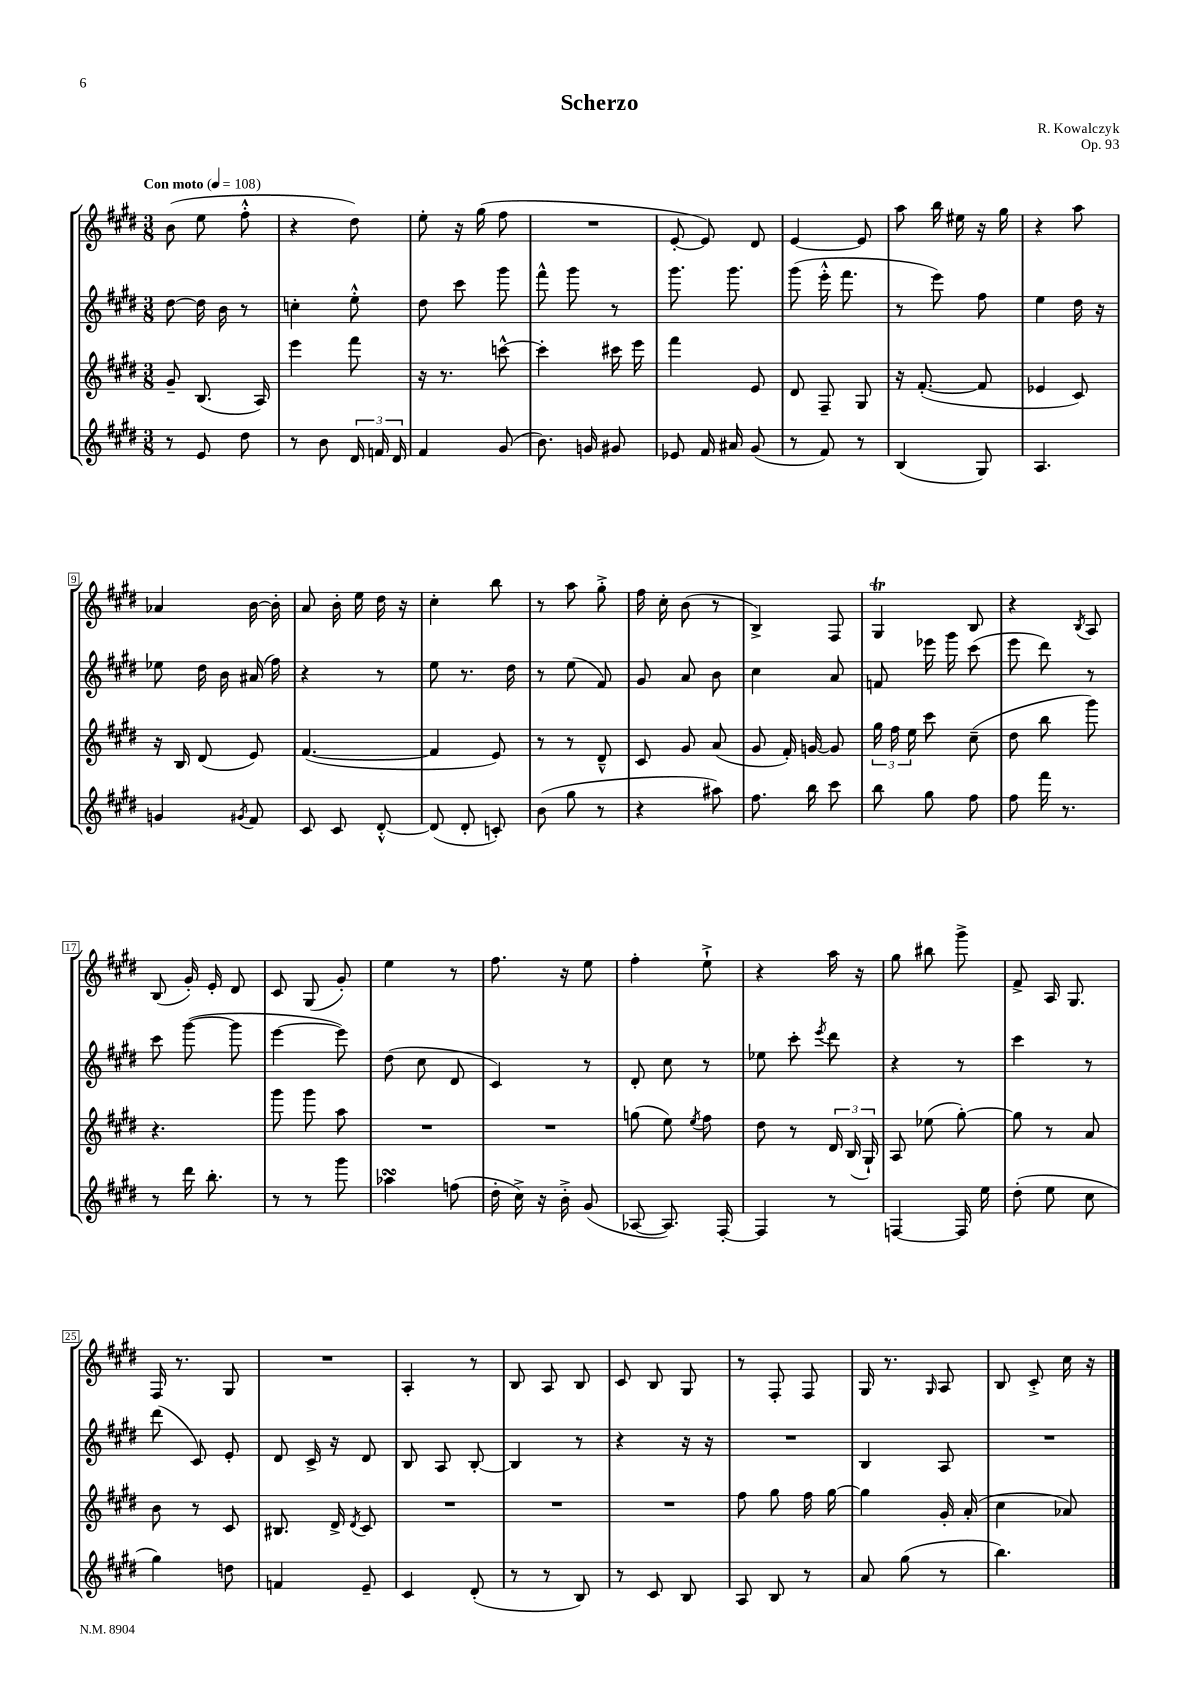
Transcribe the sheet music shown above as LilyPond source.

\header { title = "Scherzo" composer = "R. Kowalczyk" opus = "Op. 93" }
<<
\new StaffGroup <<
\new Staff = "s0" {
    \clef treble \key e \major \numericTimeSignature \time 3/8 \tempo "Con moto" 4 = 108
    \autoBeamOff b'8( e''8 fis''8-.-^ |
    r4 dis''8) |
    e''8-. r16 gis''16( fis''8 |
    R4. |
    e'8~-. e'8) dis'8 |
    e'4~ e'8 |
    a''8 b''16 eis''16 r16 gis''16 |
    r4 a''8 |
    aes'4 b'16~ b'16-. |
    a'8 b'16-. e''16 dis''16 r16 |
    cis''4-. b''8 |
    r8 a''8 gis''8-.-> |
    fis''16 cis''16-. b'8( r8 |
    b4->) fis8 |
    gis4\trill b8 |
    r4 \acciaccatura { b8 } a8 |
    b8( gis'16-.) e'16-. dis'8 |
    cis'8 gis8( gis'8-.) |
    e''4 r8 |
    fis''8. r16 e''8 |
    fis''4-. e''8-!-> |
    r4 a''16 r16 |
    gis''8 bis''8 gis'''8-> |
    fis'8-> a16 gis8. |
    fis16 r8. gis8 |
    R4. |
    a4-. r8 |
    b8 a8 b8 |
    cis'8 b8 gis8 |
    r8 fis8-. fis8 |
    gis16 r8. \grace { gis16 } a8 |
    b8 cis'8-.-> cis''16 r16 \bar "|." |
}
\new Staff = "s1" {
    \clef treble \key e \major \numericTimeSignature \time 3/8
    \autoBeamOff dis''8~ dis''16 b'16 r8 |
    c''4-. e''8-.-^ |
    dis''8 cis'''8 gis'''8 |
    fis'''8-^ gis'''8 r8 |
    gis'''8. gis'''8. |
    gis'''8( e'''16-.-^ fis'''8. |
    r8 e'''8) fis''8 |
    e''4 dis''16 r16 |
    ees''8 dis''16 b'16 ais'16( fis''16) |
    r4 r8 |
    e''8 r8. dis''16 |
    r8 e''8( fis'8) |
    gis'8 a'8 b'8 |
    cis''4 a'8 |
    f'8 ees'''16 gis'''16 cis'''8( |
    e'''8 dis'''8) r8 |
    cis'''8 gis'''8~( gis'''8 |
    e'''4~ e'''8) |
    dis''8( cis''8 dis'8 |
    cis'4) r8 |
    dis'8-. cis''8 r8 |
    ees''8 cis'''8-. \acciaccatura { e'''8 } dis'''8 |
    r4 r8 |
    cis'''4 r8 |
    dis'''8( cis'8) e'8-. |
    dis'8 cis'16-> r16 dis'8 |
    b8 a8 b8~-. |
    b4 r8 |
    r4 r16 r16 |
    R4. |
    b4 a8 |
    R4. \bar "|." |
}
\new Staff = "s2" {
    \clef treble \key e \major \numericTimeSignature \time 3/8
    \autoBeamOff gis'8-- b8.( a16) |
    e'''4 fis'''8 |
    r16 r8. c'''8~-^ |
    c'''4-. cis'''16 e'''16 |
    fis'''4 e'8 |
    dis'8 fis8-- gis8 |
    r16 fis'8.~-.( fis'8 |
    ees'4 cis'8) |
    r16 b16 dis'8( e'8) |
    fis'4.~( |
    fis'4 e'8) |
    r8 r8 dis'8---^ |
    cis'8 gis'8 a'8( |
    gis'8 fis'16-.) g'16~ g'8 |
    \tuplet 3/2 { gis''16 fis''16 e''16 } cis'''8 cis''8--( |
    dis''8 b''8 gis'''8) |
    r4. |
    gis'''8 gis'''8 a''8 |
    R4. |
    R4. |
    g''8( e''8) \acciaccatura { e''8 } fis''8 |
    dis''8 r8 \tuplet 3/2 { dis'16 b16( gis16-!) } |
    a8 ees''8( gis''8~-.) |
    gis''8 r8 a'8 |
    b'8 r8 cis'8 |
    bis8. dis'16-> \acciaccatura { dis'8 } cis'8 |
    R4. |
    R4. |
    R4. |
    fis''8 gis''8 fis''16 gis''16~ |
    gis''4 gis'16-. a'16-.( |
    cis''4 aes'8) \bar "|." |
}
\new Staff = "s3" {
    \clef treble \key e \major \numericTimeSignature \time 3/8
    \autoBeamOff r8 e'8 dis''8 |
    r8 b'8 \tuplet 3/2 { dis'16 f'16 dis'16 } |
    fis'4 gis'8( |
    b'8.) g'16 gis'8 |
    ees'8 fis'16 ais'16 gis'8( |
    r8 fis'8) r8 |
    b4( gis8) |
    a4. |
    g'4 \acciaccatura { gis'8 } fis'8 |
    cis'8 cis'8 dis'8~-.-^ |
    dis'8( dis'8-. c'8-.) |
    b'8( gis''8 r8 |
    r4 ais''8) |
    fis''8. b''16 cis'''8 |
    b''8 gis''8 fis''8 |
    fis''8 fis'''16 r8. |
    r8 dis'''16 b''8.-. |
    r8 r8 gis'''8 |
    aes''4\turn f''8( |
    dis''16-. cis''16->) r16 b'16-.-> gis'8( |
    aes8~ aes8.) fis16~-. |
    fis4 r8 |
    f4~ f16 e''16 |
    dis''8-.( e''8 cis''8 |
    gis''4) d''8 |
    f'4 e'8-- |
    cis'4 dis'8-.( |
    r8 r8 b8) |
    r8 cis'8 b8 |
    a8 b8 r8 |
    a'8 gis''8( r8 |
    b''4.) \bar "|." |
}
>>
>>
\layout { \context { \Score \override BarNumber.stencil = #(make-stencil-boxer 0.1 0.3 ly:text-interface::print) } }
